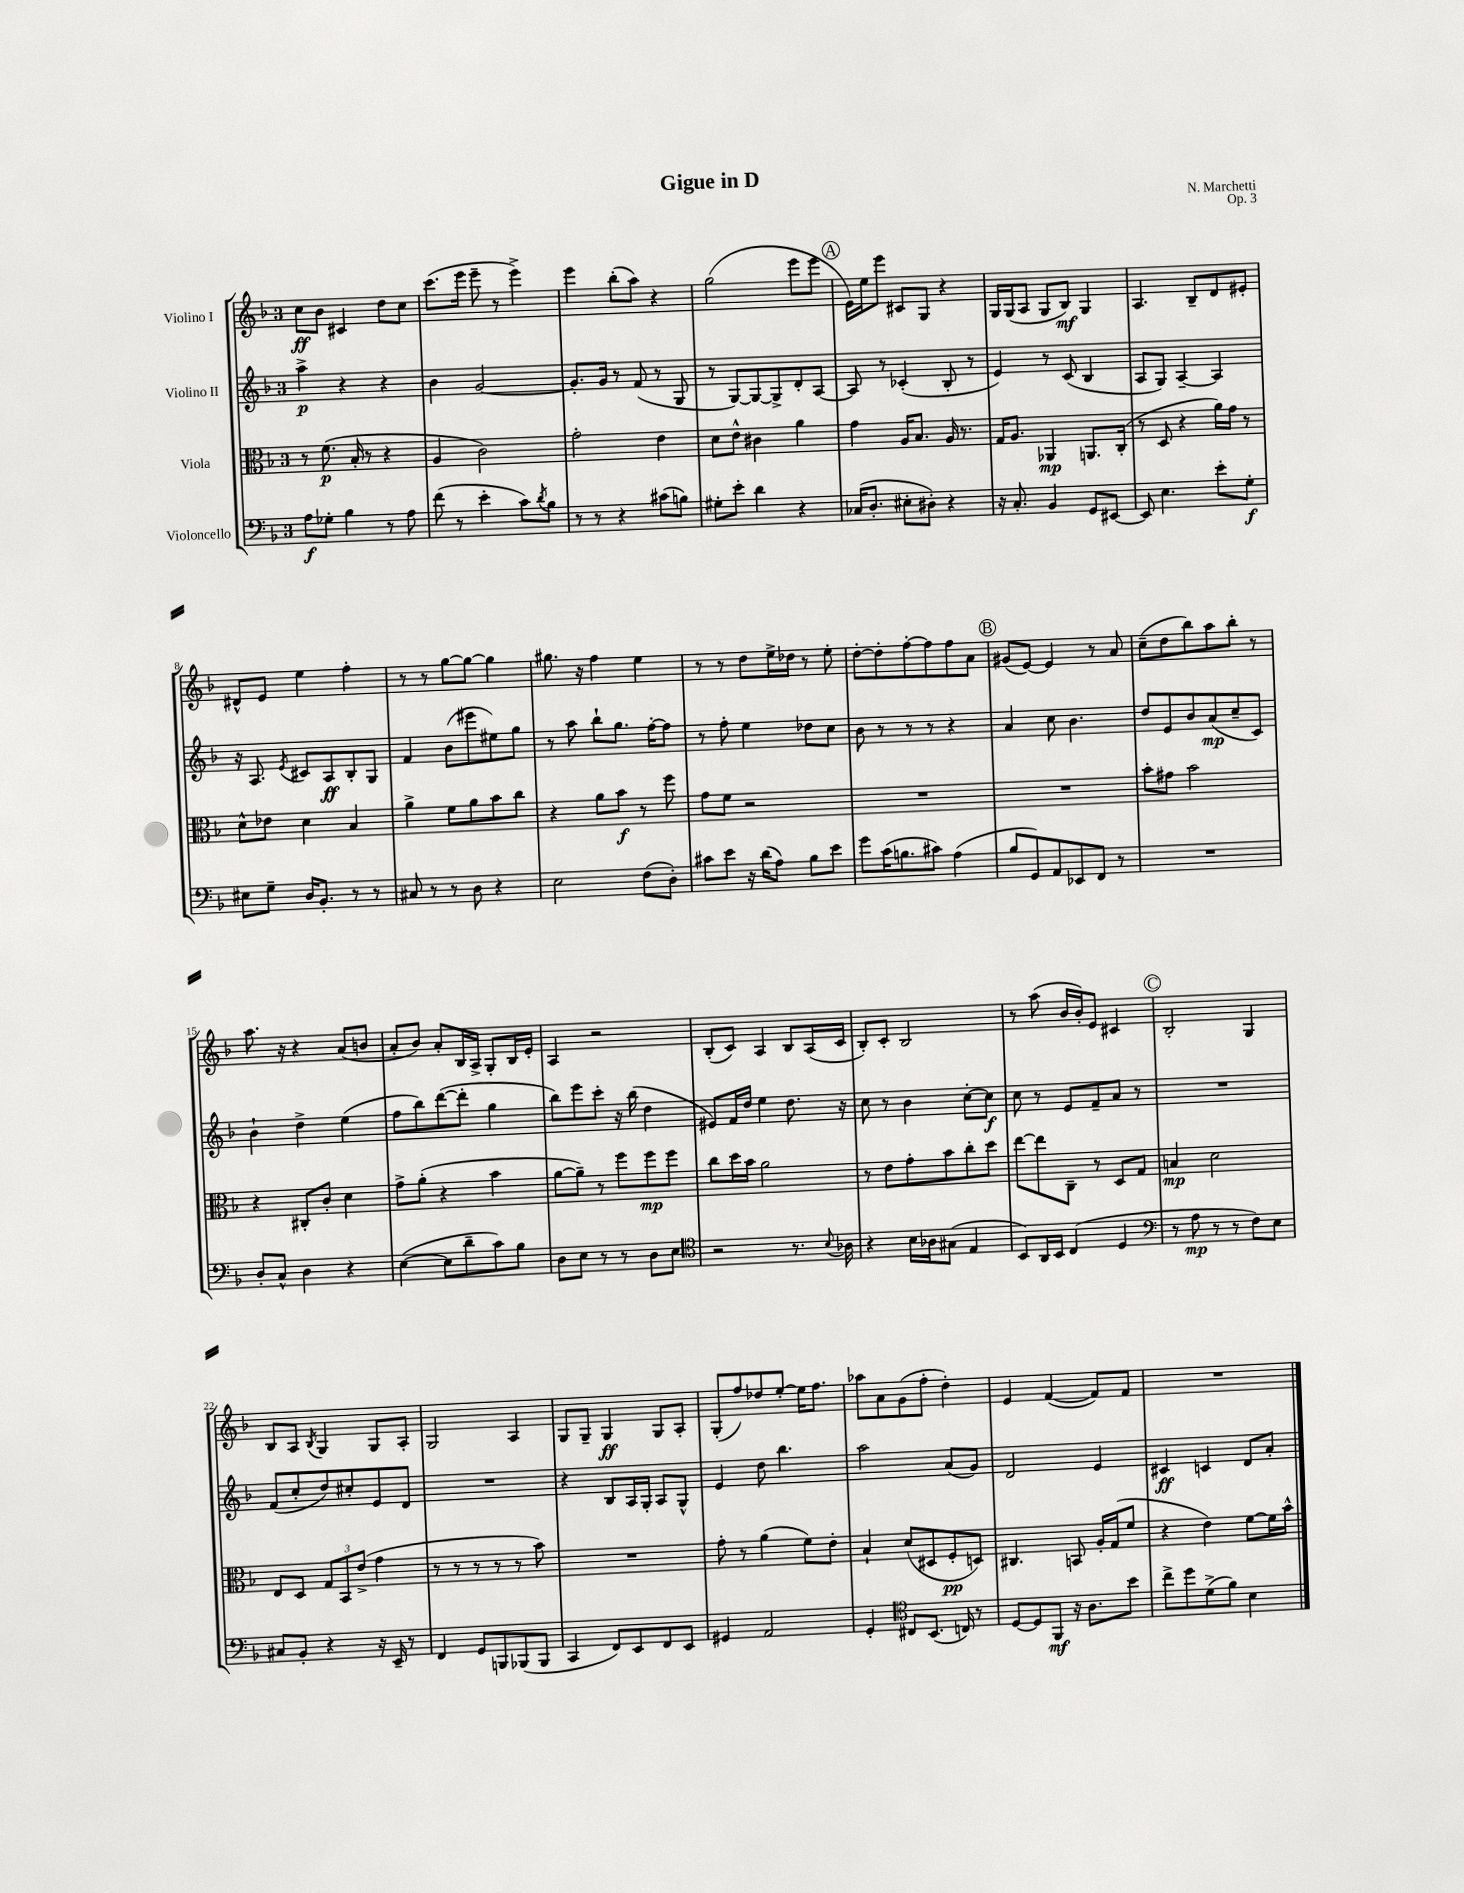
\header { title = "Gigue in D" composer = "N. Marchetti" opus = "Op. 3" }
<<
\new StaffGroup <<
\new Staff = "s0" \with { instrumentName = "Violino I" } {
    \clef treble \key f \major \once \override Staff.TimeSignature.style = #'single-digit \time 3/4
    c''8\ff bes'8 cis'4 d''8 c''8 |
    c'''8.( e'''16 e'''8-- r8 e'''4->) |
    e'''4 bes''8-.( a''8) r4 |
    g''2( e'''8 e'''8 |
    \mark \markup { \circle "A" } e'16) e''16 e'''8 cis'8 g8 r4 |
    g16 g16( a8 g8 bes8\mf) g4 |
    a4. bes8-- d'8 eis'8-. |
    dis'8-^ e'8 e''4 f''4-. |
    r8 r8 g''8~ g''8~ g''4 |
    gis''8. r16 f''4 e''4 |
    r8 r8 d''8 e''16-> des''16 r8 e''8-. |
    d''8~-. d''8-. f''8~-. f''8 f''8 a'8 |
    \mark \markup { \circle "B" } gis'8( e'8~) e'4 r8 a'8 |
    c''8--( d''8 bes''8) a''8 bes''8-. r8 |
    a''8. r16 r4 a'8( b'8 |
    a'8-. bes'8) a'8-. bes16 a16-> g8-. bes16 e'16-. |
    a4 r2 |
    bes8-.( c'8) a4 bes8 a16( c'16 |
    bes8-.) c'8-. bes2 |
    r8 a''8( bes'16 bes'16-.) e'8 cis'4 |
    \mark \markup { \circle "C" } bes2-. g4 |
    bes8 a8 \acciaccatura { bes8 } g4 g8 a8-. |
    g2 a4 |
    g8 g8-- g4\ff g8 a8-. |
    g8-.( f''8) des''8 e''8~-. e''16 f''8. |
    aes''8 a'8 g'8( f''8-. d''4-.) |
    e'4 f'4~( f'8) f'8 |
    R2. \bar "|." |
}
\new Staff = "s1" \with { instrumentName = "Violino II" } {
    \clef treble \key f \major \once \override Staff.TimeSignature.style = #'single-digit \time 3/4
    a''4->\p r4 r4 |
    bes'4 g'2~ |
    g'8.-. g'16 r8 f'8( r8 g8 |
    r8 g8~) g8~ g8-> d'8-. a8~ |
    \mark \markup { \circle "A" } a8 r8 ces'4-.( bes8-. r8 |
    e'4) r8 c'8( bes4 |
    a8 g8) a4~-- a4 |
    r16 a8. \acciaccatura { e'8 } cis'8 a8\ff bes8-. g8 |
    f'4 bes'8( eis'''8 eis''8) g''8 |
    r8 a''8 bes''8-! g''8. f''16~-. f''8 |
    r8 f''8-. e''4 des''8 c''8 |
    bes'8 r8 r8 r8 r4 |
    \mark \markup { \circle "B" } a'4 c''8 bes'4. |
    d''8 e'8 bes'8 a'8\mp( c''8-- c'8) |
    bes'4-! d''4-> e''4( |
    f''8 bes''8) d'''8~( d'''8-. g''4 |
    bes''8) e'''8 c'''8-. r16 bes''16( d''4 |
    eis'8) f'16 d''16 e''4 d''8. r16 |
    c''8 r8 bes'4 c''8~-. c''8\f |
    c''8 r8 e'8 f'8-- a'8 r8 |
    \mark \markup { \circle "C" } R2. |
    f'8( c''8-. d''8) cis''8-. e'8 d'8 |
    R2. |
    r4 bes8 a16 g16-. a8 g8-^ |
    e'4 d''8 bes''4. |
    a''2 a'8( g'8) |
    d'2 e'4 |
    cis'4\ff c'4 d'8 a'8-. \bar "|." |
}
\new Staff = "s2" \with { instrumentName = "Viola" } {
    \clef alto \key f \major \once \override Staff.TimeSignature.style = #'single-digit \time 3/4
    r8 f'8.\p( bes16-. r8 r4 |
    a4 c'2) |
    g'2-. e'4 |
    d'8 e'8-^ cis'4 a'4 |
    \mark \markup { \circle "A" } g'4 a16 bes8. a16 r8. |
    g16 a8. aes,4\mp a,8. c16-.( |
    r8 d8 r4 a'16) g'16 r8 |
    d'8-^ ees'8 d'4 bes4 |
    a'4-> f'8 a'8 bes'8 c''8 |
    r4 a'8 bes'8\f r8 f''8 |
    g'8 f'8 r2 |
    R2. |
    \mark \markup { \circle "B" } R2. |
    bes'8-. gis'8 bes'2 |
    r4 cis8-. c'8-. d'4 |
    g'8-> a'8-.( r4 bes'4 |
    a'8~ a'8--) r8 f''8 f''8\mp f''8 |
    c''8 d''16 bes'16 a'2 |
    r8 e'8 g'8-. bes'8 c''8-. d''8 |
    e''8~ e''8 c8-- r8 d8 g8 |
    \mark \markup { \circle "C" } b4\mp d'2 |
    e8 d8 \tuplet 3/2 { g8 bes,8 e'8->( } g'4 |
    r8 r8 r8 r8 r8 bes'8) |
    R2. |
    g'8-. r8 a'4( f'8) e'8-. |
    bes4-! d'8( dis8 f8-.\pp d8) |
    cis4. b,8 a16-. g16( f'8 |
    r4 e'4) f'8~ f'16 bes'16-^ \bar "|." |
}
\new Staff = "s3" \with { instrumentName = "Violoncello" } {
    \clef bass \key f \major \once \override Staff.TimeSignature.style = #'single-digit \time 3/4
    a8\f ges8-. bes4 r8 a8 |
    f'8( r8 e'4-. c'8) \acciaccatura { d'8 } bes8 |
    r8 r8 r4 cis'8( b8) |
    gis8-. e'8-. d'4 r4 |
    \mark \markup { \circle "A" } ces16( d8.-. eis8-. dis8-.) r4 |
    r16 c8.-. bes,4 g,8 eis,8~ |
    eis,8 e4. e'8-. g8-.\f |
    eis8 g8-- d16 bes,8.-. r8 r8 |
    cis8 r8 r8 d8 r4 |
    e2 f8( d8-.) |
    cis'8 e'8 r16 d'16( a8) bes8 e'8 |
    g'8 c'16( b8. cis'8) a4( |
    \mark \markup { \circle "B" } bes8 g,8) a,8 ees,8 f,8 r8 |
    R2. |
    d8-. c8-^ d4 r4 |
    e4~( e8 d'8-- c'8) bes8 |
    d8 e8 r8 r8 d8 e8 |
    \clef tenor r2 r8. \appoggiatura { bes8 } aes16 |
    r4 bes16 aes16 gis8( e4 |
    bes,8) a,16 bes,16 c4( d4 |
    \mark \markup { \circle "C" } \clef bass r8 a8\mp r8 r8 f8) e8 |
    cis8 bes,8-. r4 r16 e,16-- r8 |
    f,4 g,8 b,,8 bes,,8( bes,,8 |
    c,4 f,8) e,8 f,8 e,8 |
    gis,4 a,2 |
    g,4-. \clef tenor cis8 bes,8.( c16) r8 |
    d8~ d8 f,8\mf r16 a8. bes'8 |
    c''8-> d''8 d'8->( f'8) bes4 \bar "|." |
}
>>
>>
